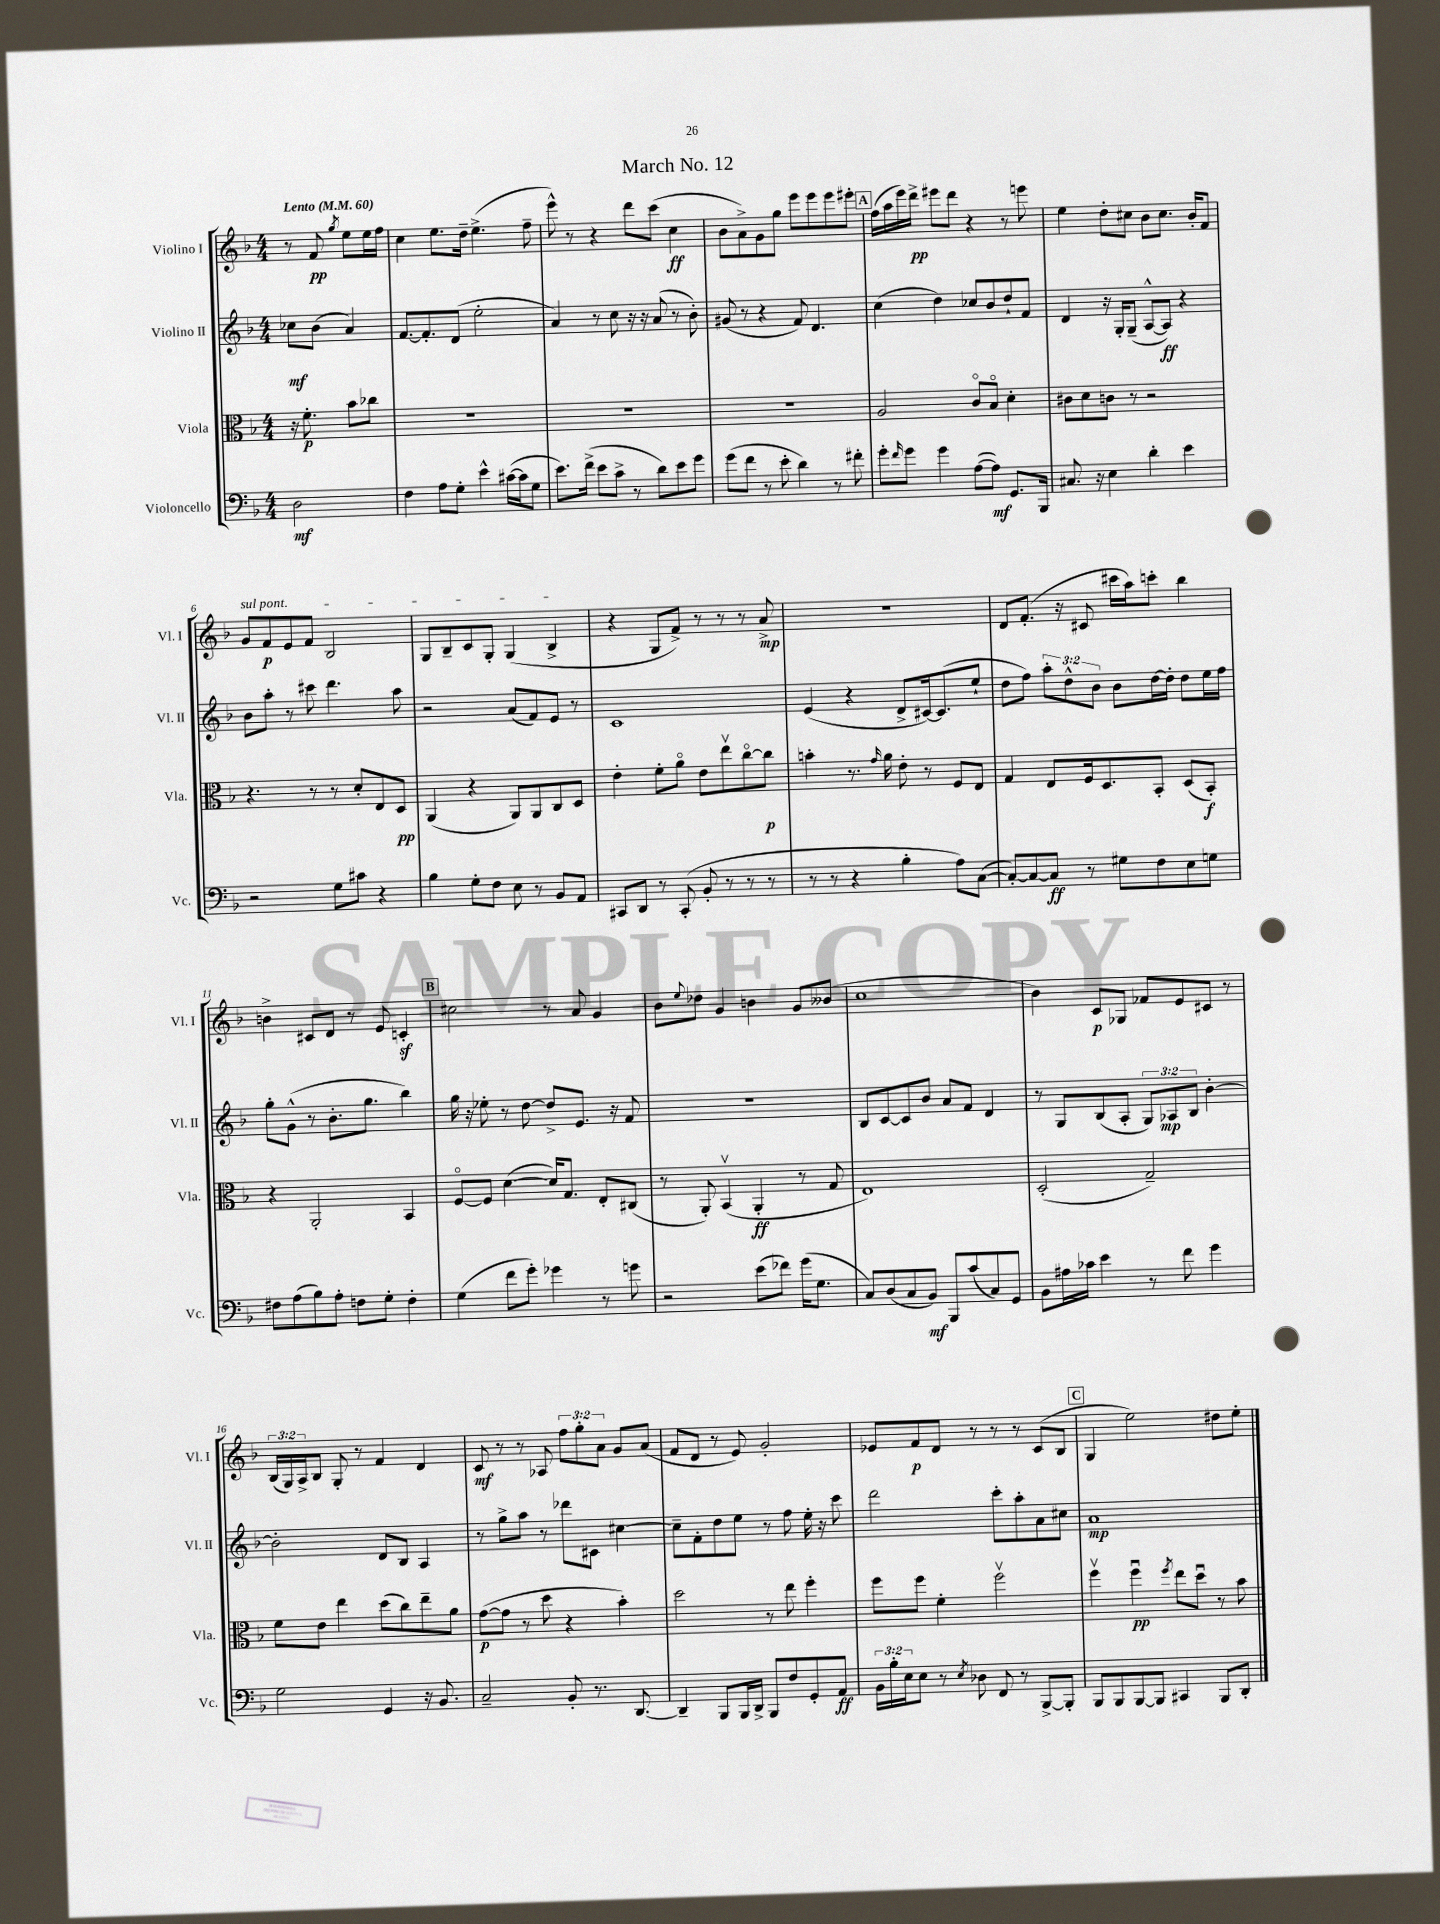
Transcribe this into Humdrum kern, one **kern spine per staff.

**kern	**kern	**kern	**kern
*staff4	*staff3	*staff2	*staff1
*clefF4	*clefC3	*clefG2	*clefG2
*k[b-]	*k[b-]	*k[b-]	*k[b-]
*M4/4	*M4/4	*M4/4	*M4/4
*MM60	*MM60	*MM60	*MM60
2D	16r	8cc-	8r
.	8.f'	.	.
.	.	(8b-	8f
.	.	.	8qgg
.	8b-	4a)	8ee
.	8cc-	.	16ee
.	.	.	16ff
=	=	=	=
4F	1r	[8.f	4cc
.	.	8.f']	.
8A	.	.	8.ee
8G'	.	(8d	.
.	.	.	16dd~
4e^^	.	2ee'	(4.ee^
([16c#	.	.	.
16c#]	.	.	.
8G	.	.	8ff~
=	=	=	=
8.e)	1r	4a)	8eee^^)
.	.	.	8r
(16f^	.	.	.
8e	.	8r	4r
8c^	.	8cc	.
8r	.	16r	8ddd
.	.	16r	.
8d)	.	(8a	(8ccc
8e	.	8r	4cc
8g	.	8b-')	.
=	=	=	=
(8g	1r	(8g#	8b-
8f	.	8r	8a^)
8r	.	4r	8g
8e'	.	.	8gg
4d)	.	8f)	8eee
.	.	4.d	8eee
8r	.	.	8eee
8f#'	.	.	8eee#'
=	=	=	=
8g'	2A	(4cc	(16ff
.	.	.	16aa
16qqf	.	.	.
8g	.	.	16eee)
.	.	.	16ddd^
4g	.	4dd)	8eee#
.	.	.	8ddd
([8A	8co	8cc-	4r
8A])	8B-o	8b-	.
8.GG	4d'	8dd`	8r
.	.	8f	8eee
16BBB-	.	.	.
=	=	=	=
8.C#	8c#	4d	4ee
.	8d	.	.
16r	.	.	.
4E	8c	16r	8dd'
.	.	16G'	.
.	8r	(8G~	8cc#
4d'	2r	[8A^^	8b-
.	.	8A])	8.cc#
4e	.	4r	.
.	.	.	16b-'
.	.	.	8f
=	=	=	=
2r	4.r	8b-	8g
.	.	8aa'	8f
.	.	8r	8e
.	8r	8ccc#	8f
8G	8r	4.ddd	2B-
8c#	8d'	.	.
4r	8E	.	.
.	8D	8aa	.
=	=	=	=
4B-	(4AA	2r	8G
.	.	.	8B-~
8G'	4r	.	8c
8F	.	.	8G'
8E	8AA)	(8a	(4G
8r	8AA	8f)	.
8BB-	8C	8e	4B-^
8AA	8D	8r	.
=	=	=	=
8CC#	4e'	1c	4r
8DD	.	.	.
8r	8f'	.	8G
(8CC#'	8ao	.	8f^)
8BB-'	8e	.	8r
8r	8eev	.	8r
8r	[8cco	.	8r
8r	8cc]	.	8a^
=	=	=	=
8r	4b'	(4e	1r
8r	.	.	.
4r	8.r	4r	.
.	16qqg	.	.
.	16a	.	.
4B-'	8e'	8d^	.
.	8r	[16c#)	.
.	.	(8.c#]	.
8A)	8F	.	.
([8C	8E	8ee`	.
=	=	=	=
8C'_)	4G	8dd	8d
8C_	.	8ff)	(8.f'
8C]	8E	12aa'	.
.	.	.	16r
.	.	12dd^^	.
8r	16F	.	8c#
.	.	12b-	.
.	8.D	.	.
8G#	.	8b-	16ccc#
.	.	.	16aa)
8F	8BB-'	[16dd	8ccc'
.	.	16dd']	.
8E	(8D	8dd	4bb-
8G	8BB-')	16ee	.
.	.	16ff	.
=	=	=	=
8F#	4r	8gg'	4b^
(8A	.	(8g^^	.
8B-)	2AA'	8r	8c#
8A'	.	8.b-'	8d
8F	.	.	8r
.	.	8.gg	.
8G'	.	.	8e
4F'	4BB-	4bb-)	4c'
=	=	=	=
(4G	[8Fo	16gg	2cc#
.	.	16r	.
.	8F]	8ee-'	.
8f	([4d	8r	.
8g')	.	[8dd	.
4g-	16d])	8dd^]	8r
.	8.G	.	.
.	.	8.e	8a
8r	8E'	.	4g
.	.	16r	.
8g	(8C#	8f	.
=	=	=	=
2r	8r	1r	8b-
.	.	.	8qqee
.	8AA')	.	8dd-
.	(4BB-v	.	4g
(8e	4AA'	.	4b
8f-)	.	.	.
(16g	8r	.	8g
8.G	.	.	.
.	8G	.	(8b--
=	=	=	=
8C)	1E)	8B-	1cc
(8D	.	[8c	.
8C	.	8c]	.
8BB-)	.	8b-	.
8BBB-	.	8a	.
(8c	.	8f	.
8C)	.	4d	.
8GG	.	.	.
=	=	=	=
8BB-	(2D'	8r	4b-)
16A#	.	8G	.
16c-	.	.	.
4e	.	(8B-	8c
.	.	8A'	8G-
8r	2G~)	12G)	8f-
.	.	12A-	.
8f	.	.	8e
.	.	12B-	.
4g	.	[4b-'	8c#
.	.	.	8r
=	=	=	=
2G	8f	2b-']	(24B-
.	.	.	24G)
.	.	.	24A^
.	8e	.	8B-
.	4ee	.	8G'
.	.	.	8r
4GG	(8dd	8d	4f
.	8cc)	8B-	.
16r	8ee~	4A	4d
8.BB-	.	.	.
.	8a	.	.
=	=	=	=
2C~	([8g	8r	8c
.	8g]	8gg^	8r
.	8r	8aa	8r
.	8dd	8r	8A-
8BB-'	4r	8ddd-	12ff
.	.	.	12gg'
8.r	.	8c#	.
.	.	.	12a
.	4b-')	[4cc#	8g
[8.DD	.	.	.
.	.	.	(8a
=	=	=	=
4DD~]	2dd	8cc#~]	8f
.	.	8f'	8d
8BBB-	.	8dd	8r
16BBB-	.	8ee	8e)
16DD^	.	.	.
8BBB-	8r	8r	2g'
8F	8ee	8ff	.
8GG'	4ff'	16ee'	.
.	.	16r	.
8AA	.	8ccc	.
=	=	=	=
24BB-	8ff	2ddd	8e-
24B-'	.	.	.
24E	.	.	.
8E	8ff	.	8f
8r	4f'	.	8d
8qE	.	.	.
8D-	.	.	8r
8FF	2ffv	8ccc'	8r
8r	.	8aa'	8r
[8BBB-^	.	8a	(8c
8BBB-']	.	8cc#	8B-
=	=	=	=
8BBB-	4ffv	1a	4G
8BBB-	.	.	.
[8BBB-	4ffu	.	2ee)
8BBB-]	.	.	.
.	8qff	.	.
4CC#	8ee	.	.
.	8ddu	.	.
8BBB-	8r	.	8dd#
8DD'	8b-	.	8ee'
==	==	==	==
*-	*-	*-	*-
